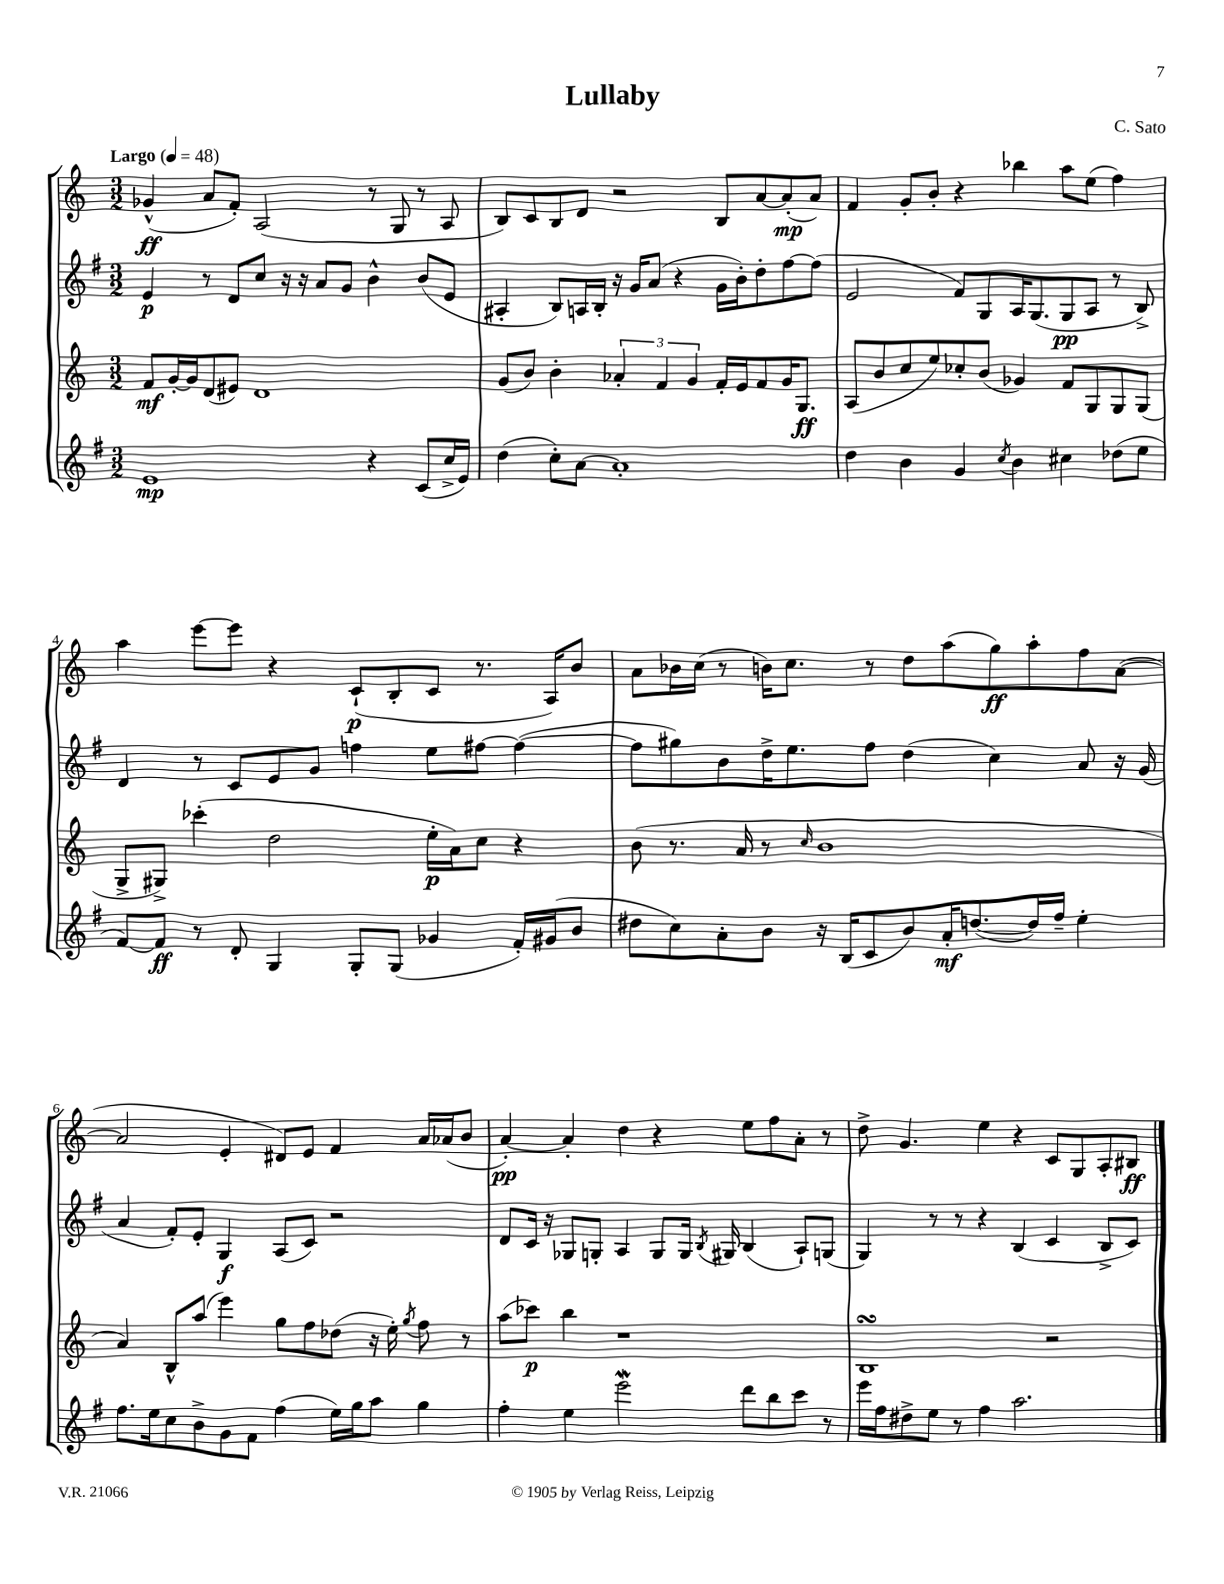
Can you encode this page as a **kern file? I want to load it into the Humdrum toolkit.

**kern	**dynam	**kern	**dynam	**kern	**dynam	**kern	**dynam
*part4	*part4	*part3	*part3	*part2	*part2	*part1	*part1
*staff4	*staff4	*staff3	*staff3	*staff2	*staff2	*staff1	*staff1
*clefG2	*	*clefG2	*	*clefG2	*	*clefG2	*
*k[f#]	*	*k[]	*	*k[f#]	*	*k[]	*
*M3/2	*	*M3/2	*	*M3/2	*	*M3/2	*
*MM48	*	*MM48	*	*MM48	*	*MM48	*
=1	=1	=1	=1	=1	=1	=1	=1
!	!	!	!	!	!	!LO:TX:a:B:t=Largo	!
1e	mp	8f/L	mf	4e/	p	(4g-X^^/	ff
.	.	[16g'/L	.	.	.	.	.
.	.	16g/J]	.	.	.	.	.
.	.	(8d/	.	8r	.	8a/L	.
.	.	8e#X/J)	.	8d/L	.	8f'/J)	.
.	.	1d	.	8cc/J	.	(2A/	.
.	.	.	.	16r	.	.	.
.	.	.	.	16r	.	.	.
.	.	.	.	8a/L	.	.	.
.	.	.	.	8g/J	.	.	.
4r	.	.	.	4b^^\	.	8r	.
.	.	.	.	.	.	8G/	.
(8c/L	.	.	.	(8b/L	.	8r	.
16cc^/L	.	.	.	8e/J	.	8A/	.
16e/JJ)	.	.	.	.	.	.	.
=2	=2	=2	=2	=2	=2	=2	=2
(4dd\	.	(8g/L	.	4A#X'/	.	8B/L)	.
.	.	8b/J)	.	.	.	8c/	.
8cc'\L)	.	4b'\	.	8B/L)	.	8B/	.
[8a\J	.	.	.	16An/L	.	8d/J	.
.	.	.	.	16B'/JJ	.	.	.
1a']	.	6a-X'/	.	16r	.	2r	.
.	.	.	.	16g/KL	.	.	.
.	.	.	.	(8a/J	.	.	.
.	.	6f/	.	.	.	.	.
.	.	.	.	4r	.	.	.
.	.	6g/	.	.	.	.	.
.	.	16f'/LL	.	16g\LL	.	8B/L	.
.	.	16e/J	.	16b'\J)	.	.	.
.	.	8f/	.	8dd'\	.	[8a/	.
.	.	16g/K	.	[8ff#\	.	(8a'/]	mp
.	.	8.G/J	ff	.	.	.	.
.	.	.	.	(8ff#\J]	.	8a/J)	.
=3	=3	=3	=3	=3	=3	=3	=3
4dd\	.	(8A/L	.	2e/	.	4f/	.
.	.	8b/	.	.	.	.	.
4b\	.	8cc/	.	.	.	8g'/L	.
.	.	8ee/)	.	.	.	8b'/J	.
4g/	.	8cc-X'/	.	8f#/L)	.	4r	.
.	.	(8b/J	.	8G/	.	.	.
8qcc/	.	.	.	.	.	.	.
4b\	.	4g-X/)	.	16A/K	.	4bb-X\	.
.	.	.	.	(8.G/	.	.	.
4cc#X\	.	8f/L	.	8G/	pp	8aa\L	.
.	.	8G/	.	8A/J	.	(8ee\J	.
(8dd-X\L	.	8G/	.	8r	.	4ff\)	.
8ee\J	.	(8G/J	.	8B^/)	.	.	.
!!LO:LB:g=z
=4	=4	=4	=4	=4	=4	=4	=4
[8f#/L)	.	8G^/L	.	4d/	.	4aa\	.
8f#/J]	ff	8G#X^/J)	.	.	.	.	.
8r	.	(4ccc-X'\	.	8r	.	[8eee\L	.
8d'/	.	.	.	8c/L	.	8eee\J]	.
4G/	.	2dd\	.	8e/	.	4r	.
.	.	.	.	8g/J	.	.	.
8G'/L	.	.	.	4ffn\	.	(8c`/L	p
(8G/J	.	.	.	.	.	8B'/	.
4g-X/	.	16ee'\LL	p	8ee\L	.	8c/J	.
.	.	16a\J)	.	.	.	.	.
.	.	8cc\J	.	[8ff#X\J	.	8.r	.
16f#'/LL)	.	4r	.	(4ff#\_	.	.	.
(16g#X/J	.	.	.	.	.	16A/KL)	.
8b/J	.	.	.	.	.	8b/J	.
=5	=5	=5	=5	=5	=5	=5	=5
8dd#X\L	.	(8b\	.	8ff#\L]	.	8a\L	.
8cc\)	.	8.r	.	8gg#X\)	.	16b-X\L	.
.	.	.	.	.	.	(16cc\JJ	.
8a'\	.	.	.	8b\	.	8r	.
.	.	16a/	.	.	.	.	.
8b\J	.	8r	.	16dd^\K	.	16bn\KL)	.
.	.	.	.	8.ee\	.	8.cc\J	.
.	.	16qqcc/	.	.	.	.	.
16r	.	1b	.	.	.	.	.
(16B/KL	.	.	.	.	.	.	.
8c/	.	.	.	8ff#\J	.	8r	.
8b/)	.	.	.	(4dd\	.	8dd\L	.
16a'/K	mf	.	.	.	.	(8aa\	.
([8.ddn/	.	.	.	.	.	.	.
.	.	.	.	4cc\)	.	8gg\)	ff
16dd/L])	.	.	.	.	.	8aa'\	.
16ff#~/JJ	.	.	.	.	.	.	.
4ee'\	.	.	.	8a/	.	8ff\	.
.	.	.	.	16r	.	([8a\J	.
.	.	.	.	(16g/	.	.	.
!!LO:LB:g=z
=6	=6	=6	=6	=6	=6	=6	=6
8.ff#\L	.	4a/)	.	4a/	.	2a/]	.
16ee\k	.	.	.	.	.	.	.
8cc\	.	8B^^/L	.	8f#'/L)	.	.	.
8b^\	.	(8aa/J	.	8e'/J	.	.	.
8g\	.	4eee\)	.	4G/	f	4e'/	.
8f#\J	.	.	.	.	.	.	.
(4ff#\	.	8gg\L	.	(8A/L	.	8d#X/L)	.
.	.	8ff\	.	8c/J)	.	8e/J	.
16ee\LL)	.	(8dd-X\J	.	2r	.	4f/	.
16gg\J	.	.	.	.	.	.	.
8aa\J	.	16r	.	.	.	.	.
.	.	16ee'\)	.	.	.	.	.
.	.	8qgg/	.	.	.	.	.
4gg\	.	8ff\	.	.	.	16a/LL	.
.	.	.	.	.	.	(16a-X/J	.
.	.	8r	.	.	.	8b/J	.
=7	=7	=7	=7	=7	=7	=7	=7
4ff#'\	.	(8aa\L	.	8d/L	.	[4a'/)	pp
.	.	8ccc-X\J)	p	16c/Jk	.	.	.
.	.	.	.	16r	.	.	.
4ee\	.	4bb\	.	8G-X/L	.	4a'/]	.
.	.	.	.	8Gn'/J	.	.	.
2eeeW\	.	1r	.	4A/	.	4dd\	.
.	.	.	.	8G/L	.	4r	.
.	.	.	.	16G/Jk	.	.	.
.	.	.	.	8qB/	.	.	.
.	.	.	.	16G#X/	.	.	.
8ddd\L	.	.	.	(4B/	.	8ee\L	.
8bb\	.	.	.	.	.	8ff\	.
8ccc\J	.	.	.	8A`/L)	.	8a'\J	.
8r	.	.	.	(8Gn/J	.	8r	.
=8	=8	=8	=8	=8	=8	=8	=8
16eee\LL	.	1BsSsS	.	4G/)	.	8dd^\	.
16ff#\J	.	.	.	.	.	.	.
8dd#X^\	.	.	.	.	.	4.g/	.
8ee\J	.	.	.	8r	.	.	.
8r	.	.	.	8r	.	.	.
4ff#\	.	.	.	4r	.	4ee\	.
2.aa\	.	.	.	(4B/	.	4r	.
.	.	2r	.	4c/	.	8c/L	.
.	.	.	.	.	.	8G/	.
.	.	.	.	8B^/L	.	8A'/	.
.	.	.	.	8c/J)	.	8B#X/J	ff
==	==	==	==	==	==	==	==
*-	*-	*-	*-	*-	*-	*-	*-
